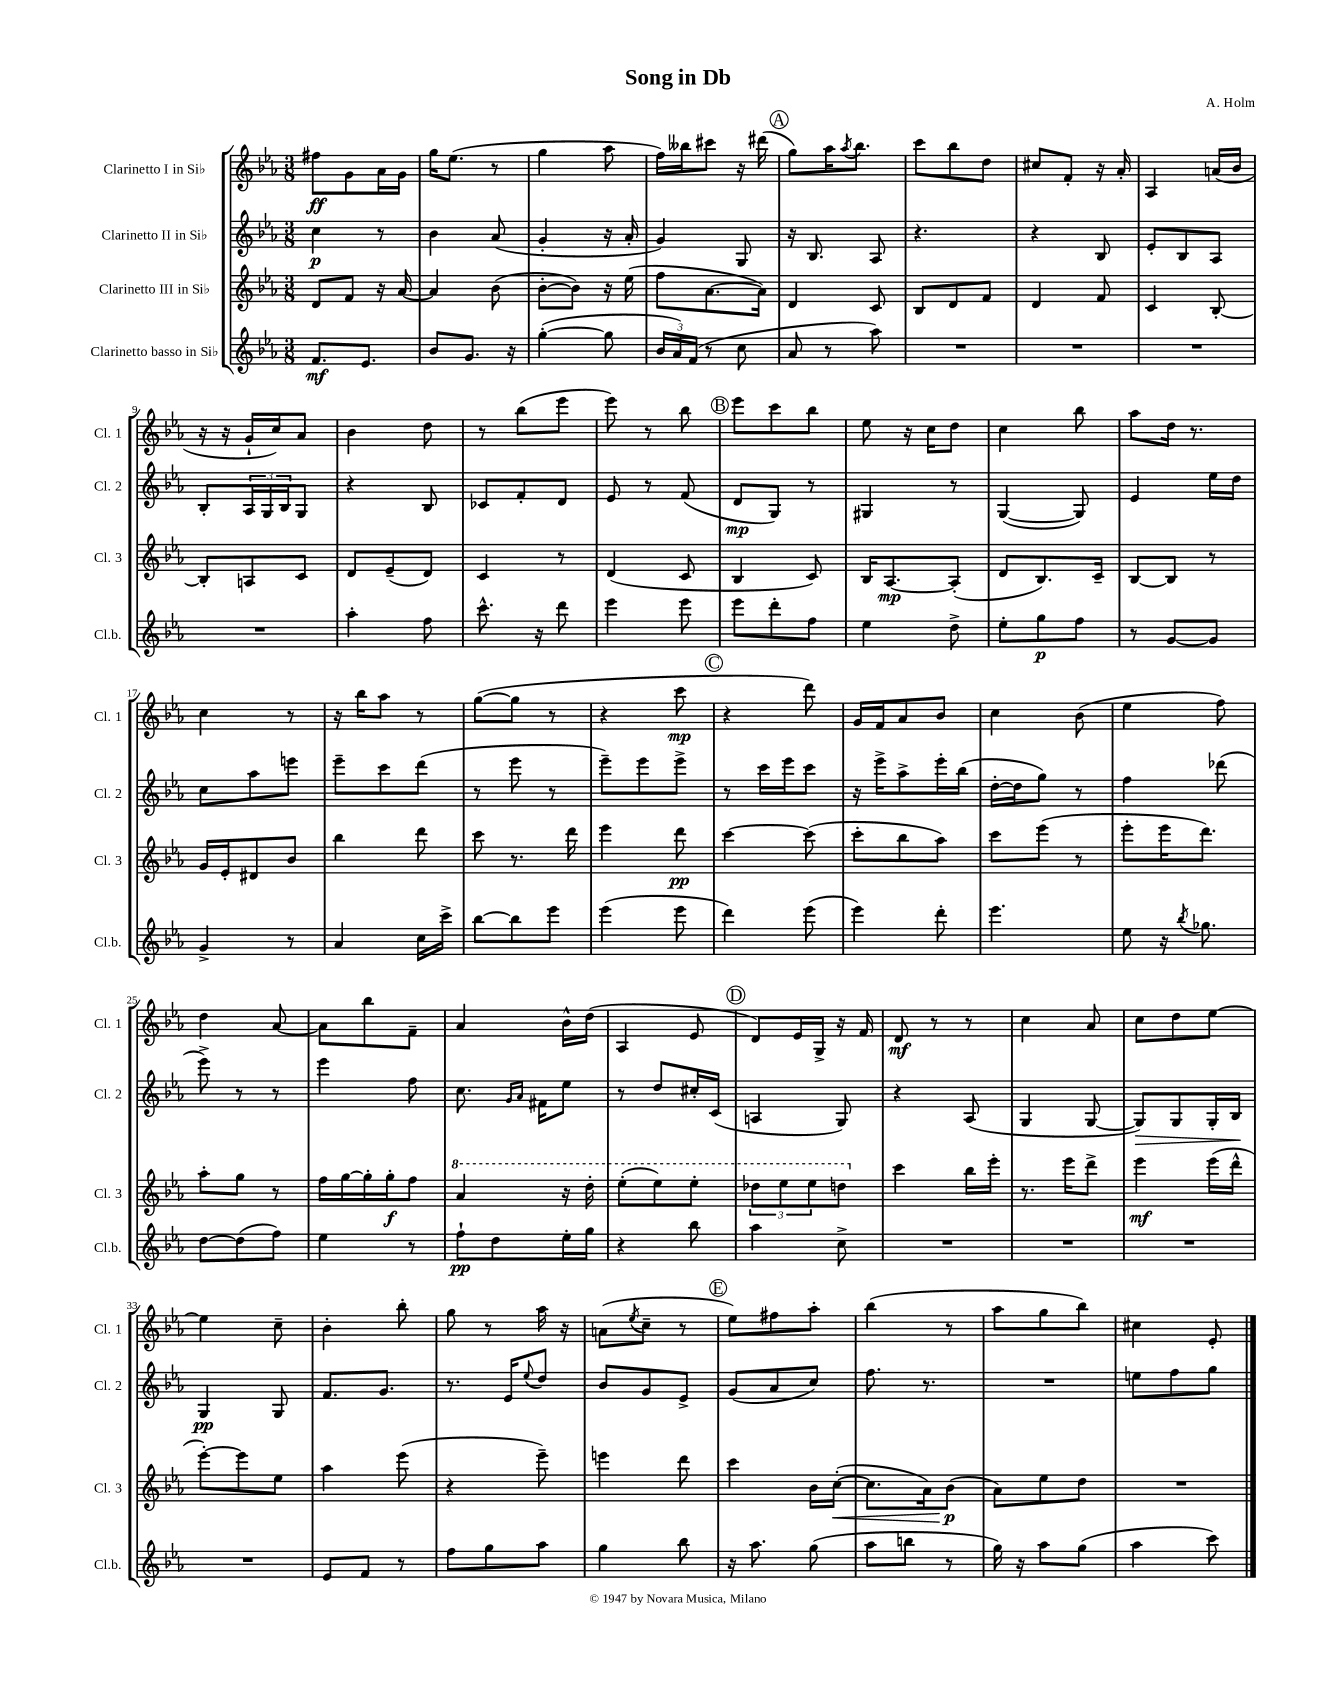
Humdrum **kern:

**kern	**kern	**kern	**kern
*staff4	*staff3	*staff2	*staff1
*clefG2	*clefG2	*clefG2	*clefG2
*k[b-e-a-]	*k[b-e-a-]	*k[b-e-a-]	*k[b-e-a-]
*M3/8	*M3/8	*M3/8	*M3/8
8.f/L	8d/L	4cc\	8ff#\L
.	8f/J	.	8g\
8.e-/J	.	.	.
.	16r	8r	16a-\L
.	[16a-/	.	16g\JJ
=	=	=	=
8b-/L	4a-/]	4b-\	16gg\LK
.	.	.	(8.ee-\J
8.g/J	.	.	.
.	(8b-\	(8a-/	8r
16r	.	.	.
=	=	=	=
([4gg'\	[8b-'\L	4g'/	4gg\
.	8b-\]J)	.	.
8gg\]	16r	16r	8aa-\
.	(16ee-\	16a-'/	.
=	=	=	=
24b-/LL	8ff\L	4g/)	16ff\LL)
24a-/)	.	.	.
.	.	.	16bb--\J
(24f/JJ	.	.	.
8r	[8.a-\	.	8ccc#\J
8cc\	.	8G/	16r
.	16a-\]Jk)	.	(16ddd#\
=	=	=	=
8a-/	4d/	16r	8gg\L)
.	.	8.B-/	.
8r	.	.	16aa-\K
.	.	.	8qaa-/
.	.	.	8.bb-\J
8aa-\)	8c/	8A-/	.
=	=	=	=
4.r	8B-/L	4.r	8ccc\L
.	8d/	.	8bb-\
.	8f/J	.	8dd\J
=	=	=	=
4.r	4d/	4r	8cc#/L
.	.	.	8f'/J
.	8f/	8B-/	16r
.	.	.	16a-'/
=	=	=	=
4.r	4c/	8e-'/L	4A-/
.	.	8B-/	.
.	[8B-'/	8A-/J	(16a/LL
.	.	.	16b-/JJ
=	=	=	=
4.r	8B-'/]L	8B-'/L	16r
.	.	.	16r
.	8A/	24A-/L	16g`/LL
.	.	24G/	.
.	.	.	16cc/J)
.	.	24B-/J	.
.	8c/J	8G/J	8a-/J
=	=	=	=
4aa-'\	8d/L	4r	4b-\
.	(8e-~/	.	.
8ff\	8d/J)	8B-/	8dd\
=	=	=	=
8.ccc^^\	4c/	8c-/L	8r
.	.	8f'/	(8bb-\L
16r	.	.	.
8ddd\	8r	8d/J	8eee-\J
=	=	=	=
4eee-\	(4d/	8e-/	8eee-\)
.	.	8r	8r
8eee-\	8c/	(8f/	8bb-\
=	=	=	=
8eee-\L	4B-/	8d/L	8eee-\L
8ddd'\	.	8G/J)	8ccc\
8ff\J	8c/)	8r	8bb-\J
=	=	=	=
4ee-\	16B-/LK	4G#/	8ee-\
.	[8.A-/	.	.
.	.	.	16r
.	.	.	16cc\LK
8dd^\	(8A-'/]J	8r	8dd\J
=	=	=	=
8ee-'\L	8d/L	([4G/	4cc\
8gg\	8.B-/)	.	.
8ff\J	.	8G/])	8bb-\
.	16c~/Jk	.	.
=	=	=	=
8r	[8B-/L	4e-/	8aa-\L
[8g/L	8B-/]J	.	16dd\Jk
.	.	.	8.r
8g/]J	8r	16ee-\LL	.
.	.	16dd\JJ	.
=	=	=	=
4g^/	16g/LL	8cc\L	4cc\
.	16e-'/J	.	.
.	8d#/	8aa-\	.
8r	8b-/J	8eee\J	8r
=	=	=	=
4a-/	4bb-\	8eee-~\L	16r
.	.	.	16bb-\LK
.	.	8ccc\	8aa-\J
16cc\LL	8ddd\	(8ddd\J	8r
16ccc^\JJ	.	.	.
=	=	=	=
[8bb-\L	8ccc\	8r	([8gg\L
8bb-\]	8.r	8eee-\	8gg\]J
8eee-\J	.	8r	8r
.	16ddd\	.	.
=	=	=	=
(4eee-\	4eee-\	8eee-~\L)	4r
.	.	8eee-\	.
8eee-\	8ddd\	8eee-^\J	8ccc\
=	=	=	=
4ddd\)	[4ccc\	8r	4r
.	.	16ccc\LL	.
.	.	16eee-\J	.
(8eee-\	(8ccc\]	8ccc\J	8ddd\)
=	=	=	=
4eee-\)	8ccc'\L	16r	16g/LL
.	.	16eee-^\LK	16f/J
.	8bb-\	8aa-^\	8a-/
8ddd'\	8aa-\J)	16eee-'\L	8b-/J
.	.	(16bb-\JJ	.
=	=	=	=
4.eee-\	8ccc\L	[16dd'\LL	4cc\
.	.	16dd\]J	.
.	(8eee-\J	8gg\J)	.
.	8r	8r	(8b-\
=	=	=	=
8ee-\	8eee-'\L	4ff\	4ee-\
16r	16eee-\K	.	.
8qbb-/	.	.	.
8.gg-\	8.ddd\J)	.	.
.	.	(8ddd-\	8ff\)
=	=	=	=
[8dd\L	8aa-'\L	8eee-^\)	4dd\
(8dd\]	8gg\J	8r	.
8ff\J)	8r	8r	[8a-/
=	=	=	=
4ee-\	16ff\LL	4eee-\	8a-\]L
.	[16gg\	.	.
.	16gg'\]	.	8bb-\
.	16gg'\J	.	.
8r	8ff\J	8ff\	8f~\J
=	=	=	=
8ff`\L	4aa-/	8.cc\	4a-/
8dd\	.	.	.
.	.	16qqg/LL	.
.	.	16qqa-/JJ	.
.	.	16f#\LK	.
16ee-'\L	16r	8ee-\J	16b-^^\LL
16gg\JJ	16ddd'\	.	(16dd\JJ
=	=	=	=
4r	(8eee-'\L	8r	4A-/
.	8eee-\)	8dd/L	.
8bb-\	8eee-'\J	16cc#'/L	8e-/
.	.	(16c/JJ	.
=	=	=	=
4aa-\	12ddd-\L	4A/	8d/L)
.	12eee-\	.	.
.	.	.	16e-/L
.	12eee-\	.	.
.	.	.	16G^/JJ
8cc^\	8ddd\J	8G/)	16r
.	.	.	16f/
=	=	=	=
4.r	4ccc\	4r	8d/
.	.	.	8r
.	16bb-\LL	(8A-/	8r
.	16eee-'\JJ	.	.
=	=	=	=
4.r	8.r	4G/	4cc\
.	16eee-\LK	.	.
.	8ddd^\J	[8G/	8a-/
=	=	=	=
4.r	4eee-\	8G/]L)	8cc\L
.	.	8G/	8dd\
.	(16eee-\LL	16G'/L	[8ee-\J
.	16ddd^^\JJ	16B-/JJ	.
=	=	=	=
4.r	[8eee-'\L)	4G/	4ee-\]
.	8eee-\]	.	.
.	8ee-\J	8G/	8cc~\
=	=	=	=
8e-/L	4aa-\	8.f/L	4b-'\
8f/J	.	.	.
.	.	8.g/J	.
8r	(8eee-\	.	8bb-'\
=	=	=	=
8ff\L	4r	8.r	8gg\
8gg\	.	.	8r
.	.	16e-/LK	.
.	.	8qqee-/	.
8aa-\J	8eee-~\)	8dd/J	16aa-\
.	.	.	16r
=	=	=	=
4gg\	4eee\	8b-/L	(8a\L
.	.	.	8qee-/
.	.	8g/	8cc~\J
8bb-\	8ddd\	8e-^/J	8r
=	=	=	=
16r	4ccc\	(8g/L	8ee-\L)
8.aa-\	.	.	.
.	.	8a-/	8ff#\
(8gg\	16b-\LL	8cc/J)	8aa-'\J
.	([16cc'\JJ	.	.
=	=	=	=
8aa-\L	8.cc\]L	8.ff\	(4bb-\
8bb\J	.	.	.
.	16a-\k)	8.r	.
8r	(8b-\J	.	8r
=	=	=	=
16gg\)	8a-\L)	4.r	8aa-\L
16r	.	.	.
8aa-\L	8ee-\	.	8gg\
(8gg\J	8dd\J	.	8bb-\J)
=	=	=	=
4aa-\	4.r	8ee\L	4cc#\
.	.	8ff\	.
8ccc\)	.	8gg\J	8e-'/
==	==	==	==
*-	*-	*-	*-
